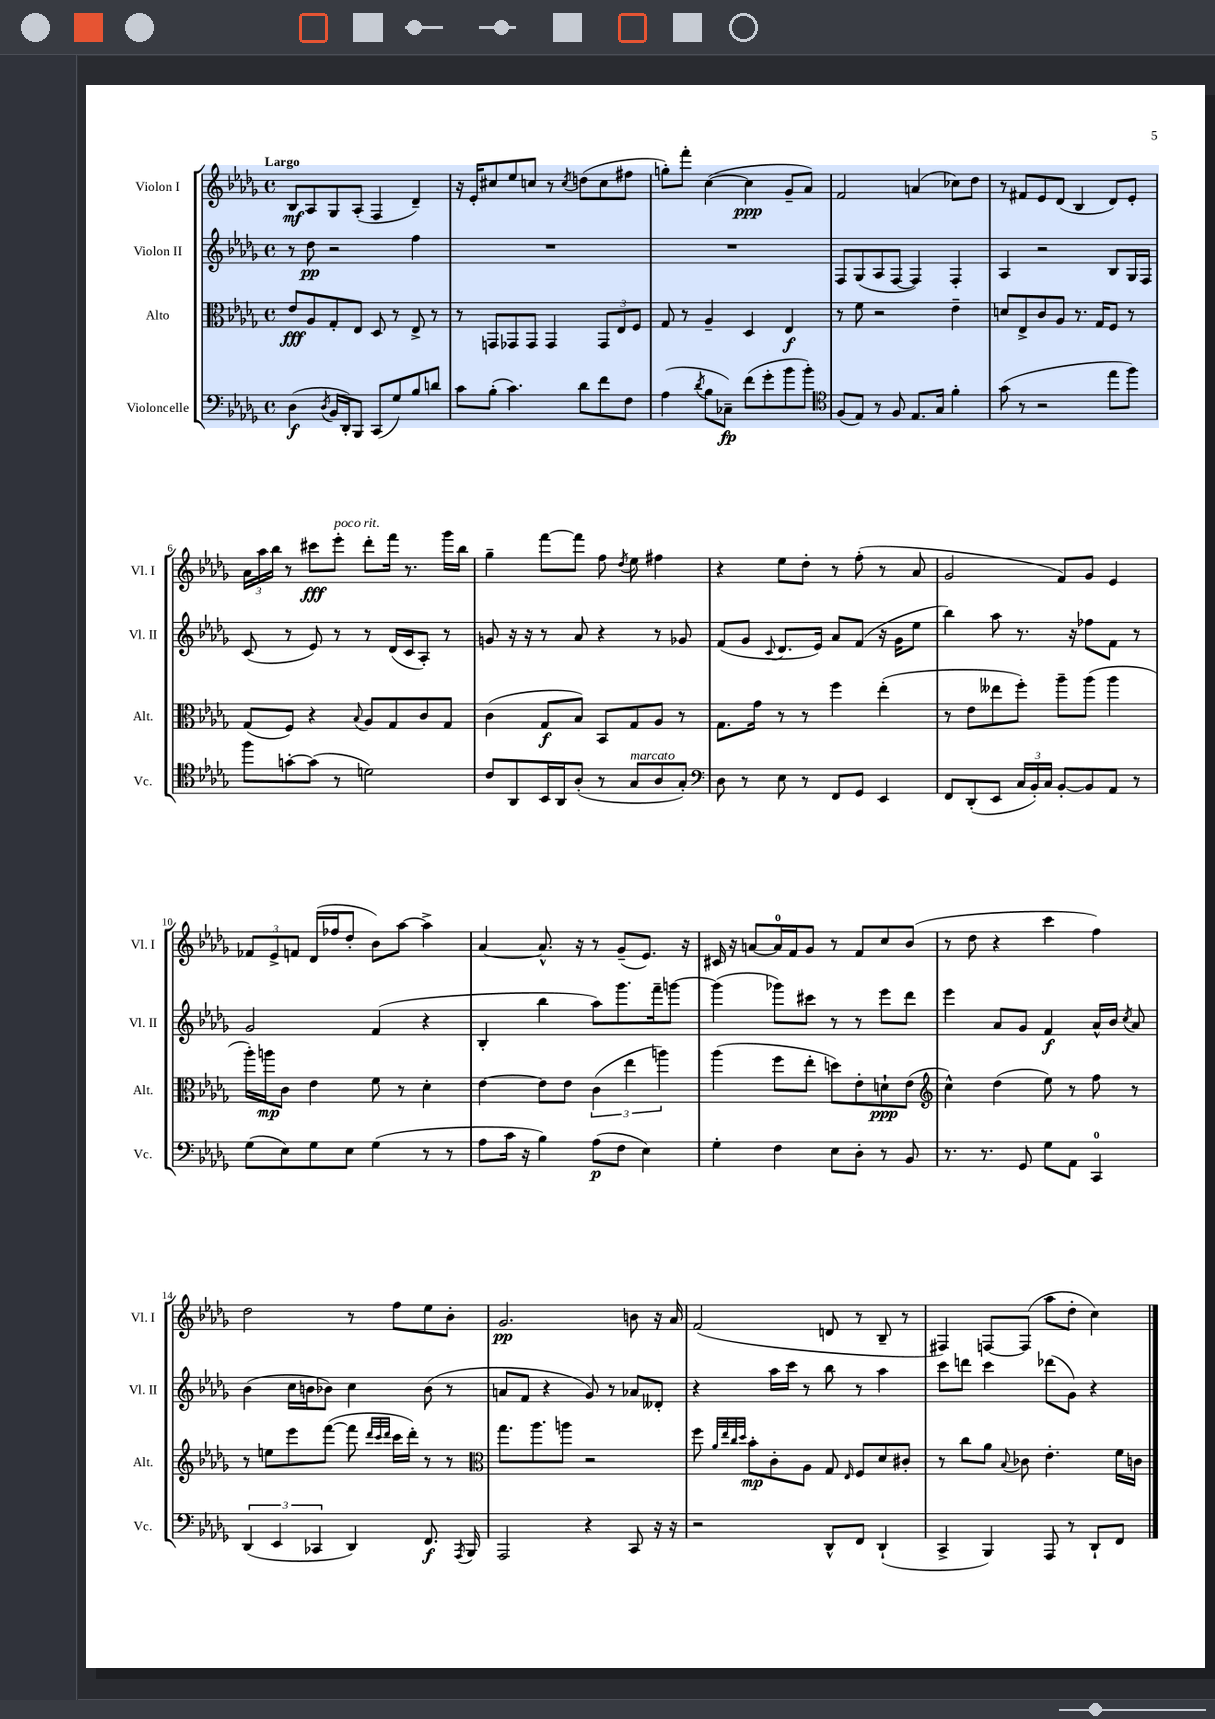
<<
\new StaffGroup <<
\new Staff = "s0" \with { instrumentName = "Violon I" shortInstrumentName = "Vl. I" } {
    \clef treble \key des \major \defaultTimeSignature \time 4/4 \tempo "Largo"
    \autoBeamOff bes8[\mf aes8 ges8 aes8]-.( f4 des'4--) |
    r16 ees'16[-. cis''8 ees''8 c''8] r8 \acciaccatura { c''8 } d''8[( c''8 fis''8] |
    g''8[-.) f'''8]-. c''4~( c''4\ppp ges'8[-- aes'8]) |
    f'2 a'4( ces''8[) des''8] |
    r8 fis'8[ ees'8 des'8]( bes4 des'8[) ees'8]-. |
    \tuplet 3/2 { aes'16[ aes''16 bes''16] } r8 cis'''8[\fff ees'''8]-.^\markup { \italic "poco rit." } des'''8[-. f'''16] r8. ges'''16[ bes''16] |
    ges''4-- f'''8[~ f'''8] f''8 \acciaccatura { des''8 } ees''8 fis''4 |
    r4 ees''8[ des''8]-. r8 f''8-.( r8 aes'8 |
    ges'2 f'8[) ges'8] ees'4 |
    \tuplet 3/2 { fes'8[ ees'8-> f'8] } des'16[( fes''16 des''8]-. bes'8[) aes''8]~ aes''4-> |
    aes'4~ aes'8.-^ r16 r8 ges'8[--( ees'8.]) r16 |
    cis'16 r16 a'8[~ a'16-0 f'16 ges'8] r8 f'8[ c''8 bes'8]( |
    r8 des''8 r4 c'''4 f''4) |
    des''2 r8 f''8[ ees''8 bes'8]-. |
    ges'2.\pp b'8 r16 aes'16 |
    f'2( d'8 r8 bes8-- r8 |
    fis4) f8[~ f8]( aes''8[ des''8]-. c''4) \bar "|." |
}
\new Staff = "s1" \with { instrumentName = "Violon II" shortInstrumentName = "Vl. II" } {
    \clef treble \key des \major \defaultTimeSignature \time 4/4
    \autoBeamOff r8 des''8\pp r2 f''4 |
    R1 |
    R1 |
    f8[ ges8( aes8 f8]~ f4) f4-. |
    aes4 r2 bes8[ ges16 f16] |
    c'8( r8 ees'8) r8 r8 des'16[( c'16 aes8]-.) r8 |
    g'8 r16 r16 r8 aes'8 r4 r8 ges'8 |
    f'8[( ges'8] \appoggiatura { c'8 } des'8.[ ees'16]) aes'8[ f'8]( r16 ges'16[ ees''8] |
    bes''4) aes''8 r8. r16 fes''8[ f'8] r8 |
    ges'2 f'4( r4 |
    bes4-. bes''4 aes''8[) ges'''8. f'''16-- g'''8]~ |
    g'''4( ges'''8[) cis'''8] r8 r8 ees'''8[ des'''8] |
    ees'''4 aes'8[ ges'8] f'4\f aes'16[-^ bes'16] \acciaccatura { c''8 } aes'8 |
    bes'4( c''16[ b'16 bes'8]) c''4 bes'8( r8 |
    a'8[ f'8] r4 ges'8) r8 aes'8[ deses'8]-. |
    r4 aes''16[ c'''16] r8 bes''8 r8 aes''4 |
    c'''8[ d'''8] c'''4 des'''8[( ges'8]) r4 \bar "|." |
}
\new Staff = "s2" \with { instrumentName = "Alto" shortInstrumentName = "Alt." } {
    \clef alto \key des \major \defaultTimeSignature \time 4/4
    \autoBeamOff ees'8[\fff aes8 ges8-. ees8] des8 r8 ees8-> r8 |
    r8 g,8[ ges,8 ges,8] ges,4 \tuplet 3/2 { ges,8[ ees8 f8] } |
    ges8 r8 aes4-- des4 ees4\f |
    r8 f'8 r2 ees'4-- |
    d'8[ ees8-> c'8 aes8] r8. ges16[ f8] r8 |
    ges8[( f8]) r4 \appoggiatura { bes8 } aes8[ ges8 c'8 ges8] |
    c'4( ges8[\f bes8]) bes,8[ ges8 aes8] r8 |
    ges8.[ ges'16] r8 r8 f''4 ees''4-.( |
    r8 ees'8[ eeses''8 f''8]-.) aes''8[-- aes''8]( aes''4 |
    aes''16[-.) a''16\mp c'8] ees'4 f'8 r8 des'4-. |
    ees'4~ ees'8[ ees'8] \tuplet 3/2 { c'4( ees''4 a''4) } |
    aes''4( f''8[ ees''8]-. d''8[) ees'8-. d'8-!\ppp ees'8]( |
    \clef treble c''4-^) des''4( ees''8) r8 f''8 r8 |
    r8 e''8[ ees'''8 f'''8]~( f'''8 \grace { des'''32[ c'''32 des'''32] } c'''16[ des'''16]-.) r8 r8 |
    \clef alto ges''8.[ aes''8. a''8] r2 |
    f''8 \grace { aes'32[ ees''32 c''32 des''32] } bes'8[-.\mp c'8-. aes8] ges8 \grace { ees16 } f8[ des'8 cis'8]-. |
    r8 c''8[ aes'8] \appoggiatura { bes8 } ces'8 ees'4.-. f'16[ c'16] \bar "|." |
}
\new Staff = "s3" \with { instrumentName = "Violoncelle" shortInstrumentName = "Vc." } {
    \clef bass \key des \major \defaultTimeSignature \time 4/4
    \autoBeamOff des4\f( \acciaccatura { des8 } bes,16[ des,16-.) bes,,8] c,8[( ges8) bes8 d'8] |
    c'8[ bes8]-.( c'4.) des'8[ f'8 f8] |
    aes4( \acciaccatura { des'8 } bes8[ ces8]--\fp) f'8[( ges'8-. bes'8 bes'8]-.) |
    \clef tenor f8[( ees8]) r8 f8 ees8.[ ges16] f'4-. |
    ges'8( r8 r2 ees''8[ f''8]) |
    f''8[ g'8~-. g'8]( r8 d'2) |
    c'8[ aes,8 bes,16 aes,16 aes8]-.( r8 ges8[^\markup { \italic "marcato" } aes8 ges8]-.) |
    \clef bass des8 r8 ees8 r8 f,8[ ges,8] ees,4 |
    f,8[ des,8-.( ees,8] \tuplet 3/2 { c16[ bes,16-.) c16] } bes,8[~-. bes,8 aes,8] r8 |
    ges8[( ees8) ges8 ees8] ges4( r8 r8 |
    aes8[ c'16] r16 bes4) aes8[\p( f8] ees4) |
    ges4-. f4 ees8[ des8]-. r8 bes,8 |
    r8. r8. ges,8 ges8[ aes,8] c,4-0 |
    \tuplet 3/2 { des,4( ees,4 ces,4 } des,4) f,8.\f \acciaccatura { aes,,8 } bes,,16 |
    aes,,2 r4 c,8 r16 r16 |
    r2 des,8[-^ f,8] des,4-!( |
    c,4-> bes,,4) aes,,8 r8 des,8[-! f,8] \bar "|." |
}
>>
>>
